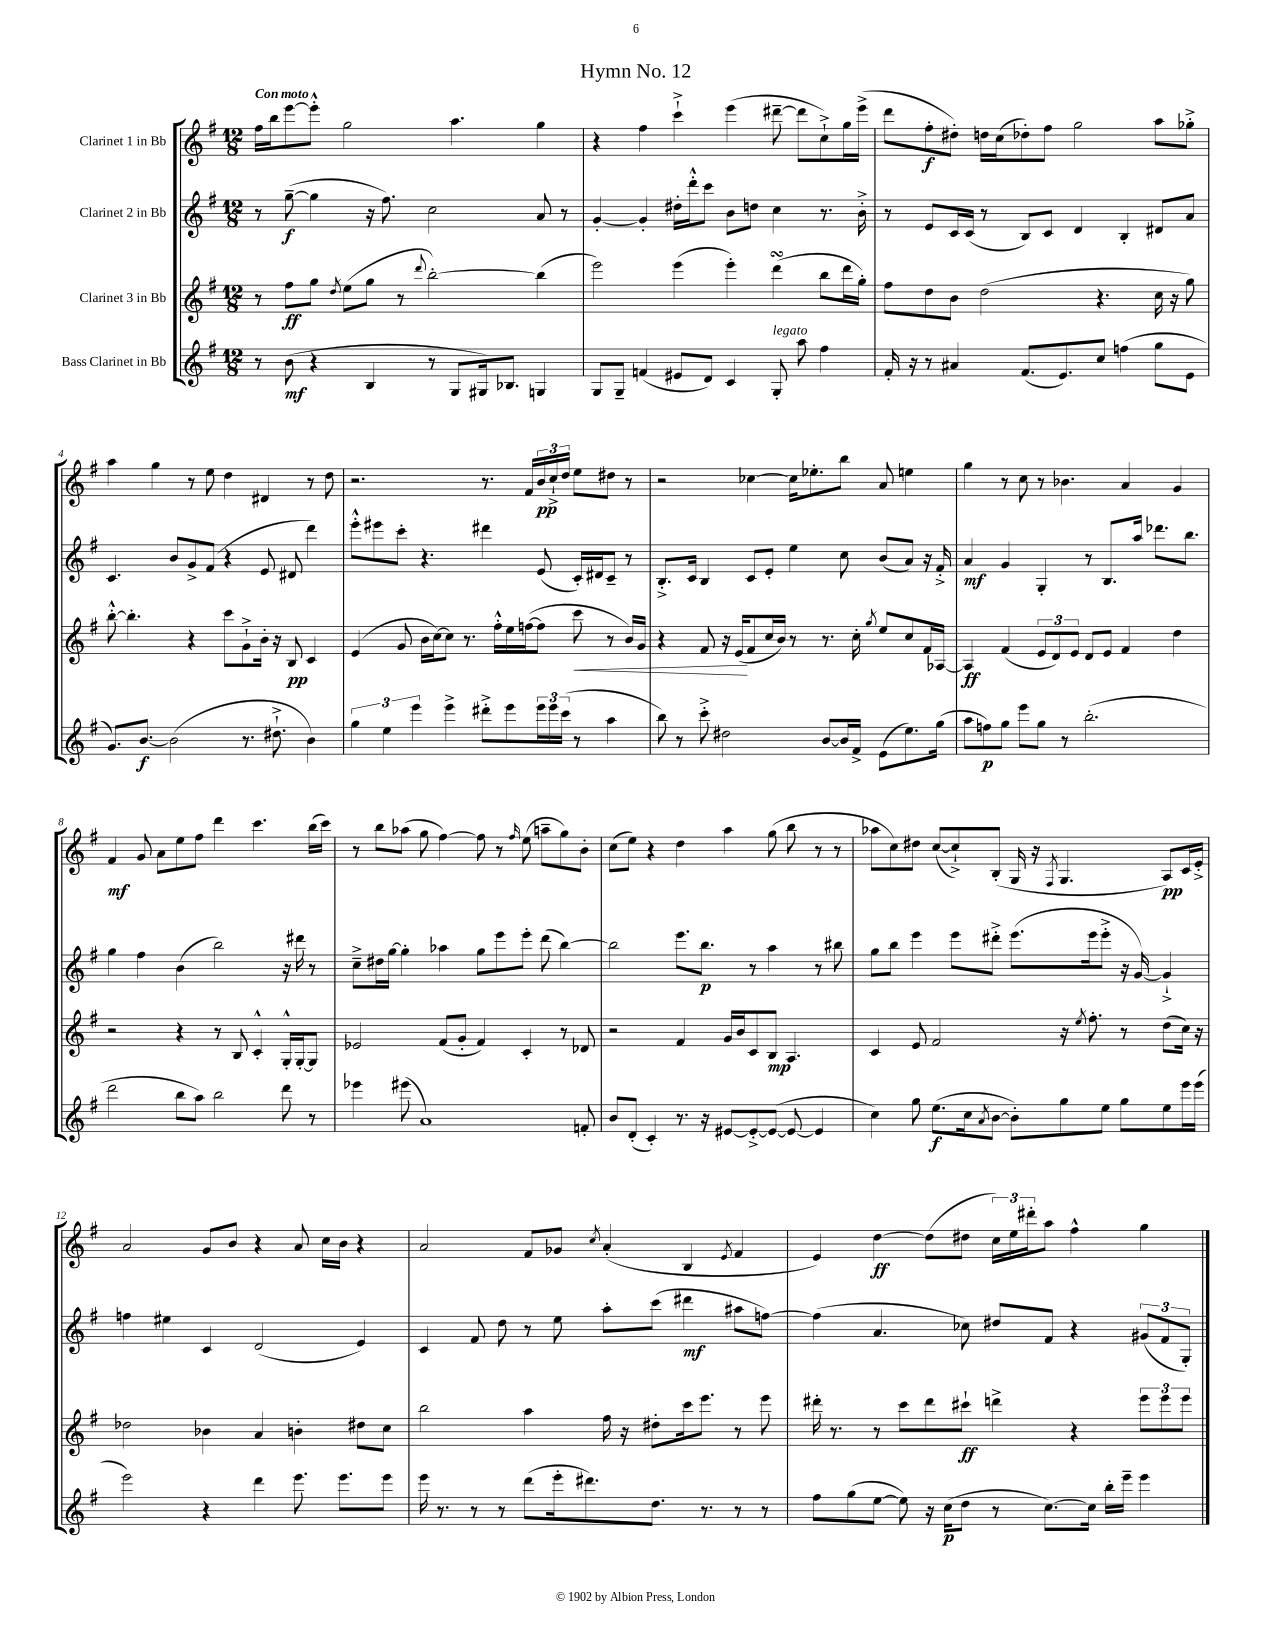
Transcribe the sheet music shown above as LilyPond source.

\header { title = "Hymn No. 12" }
<<
\new StaffGroup <<
\new Staff = "s0" \with { instrumentName = "Clarinet 1 in Bb" } {
    \clef treble \key g \major \numericTimeSignature \time 12/8 \tempo "Con moto"
    fis''16 b''16 e'''8~ e'''8-.-^ g''2 a''4. g''4 |
    r4 fis''4 c'''4-!-> e'''4( dis'''8~-- dis'''8 c''8-!->) g''16 e'''16->( |
    d'''8 fis''8-.\f dis''8-.) d''16 c''16( des''8-.) fis''8 g''2 a''8 ges''8-.-> |
    a''4 g''4 r8 e''8 d''4 dis'4 r8 d''8 |
    r2. r8. fis'16 \tuplet 3/2 { b'16\pp c''16-!-> d''16 } e''8 dis''8 r8 |
    r2 ces''4~ ces''16 ees''8.-. b''8 a'8 e''4 |
    g''4 r8 c''8 r8 bes'4. a'4 g'4 |
    fis'4\mf g'8 a'8 e''8 fis''8 d'''4 c'''4. b''16( c'''16) |
    r8 b''8 aes''8( g''8 fis''4~) fis''8 r8 \grace { fis''16 } e''8( a''8-- g''8) b'8-. |
    c''8( e''8) r4 d''4 a''4 g''8( b''8 r8 r8 |
    aes''8 c''8) dis''8 c''8~( c''8-!->) b8-.( g16 r16 \acciaccatura { fis8 } g4. a8\pp) c'16 e'16-.-> |
    a'2 g'8 b'8 r4 a'8 c''16 b'16 r4 |
    a'2 fis'8 ges'8 \acciaccatura { c''8 } a'4-.( b4 \acciaccatura { e'8 } fis'4 |
    e'4) d''4~\ff d''8( dis''8 \tuplet 3/2 { c''16) e''16 dis'''16-. } a''8 fis''4-^ g''4 \bar "|." |
}
\new Staff = "s1" \with { instrumentName = "Clarinet 2 in Bb" } {
    \clef treble \key g \major \numericTimeSignature \time 12/8
    r8 g''8~--\f( g''4 r16 fis''8.) c''2 a'8 r8 |
    g'4~-. g'4-. dis''16-. d'''16-.-^ c'''8 b'8 d''8 c''4 r8. b'16-.-> |
    r8 e'8 c'16 c'16( r8 b8) c'8 d'4 b4-. dis'8 a'8 |
    c'4. b'8 g'8-> fis'8( r4 e'8 dis'8 d'''4) |
    e'''8-.-^ eis'''8 c'''8-. r4. dis'''4 e'8( c'16-.) dis'16 c'8-- r8 |
    b8.-.-> c'16 b4 c'8 e'8-. e''4 c''8 b'8( a'8) r16 fis'16-.-> |
    a'4\mf g'4 g4-. r8 b8. a''16 des'''8. b''8. |
    g''4 fis''4 b'4( b''2) r16 dis'''16 r8 |
    c''8---> dis''16 g''16~ g''4-. aes''4 g''8 e'''8 e'''8-. d'''8( b''4~) |
    b''2 e'''8. b''8.\p r8 a''4 r8 bis''8 |
    g''8 b''8 e'''4 e'''8 dis'''8-.-> e'''8.( e'''16 e'''8-.-> r16 g'16~) g'4-!-> |
    f''4 eis''4 c'4 d'2( e'4) |
    c'4 fis'8 d''8 r8 e''8 a''8-. c'''8( dis'''4\mf ais''8 f''8~) |
    f''4( a'4. ces''8) dis''8 fis'8 r4 \tuplet 3/2 { gis'8( fis'8 g8-.) } \bar "|." |
}
\new Staff = "s2" \with { instrumentName = "Clarinet 3 in Bb" } {
    \clef treble \key g \major \numericTimeSignature \time 12/8
    r8 fis''8\ff g''8 \acciaccatura { d''8 } e''8( g''8 r8 \appoggiatura { d'''8 } b''2~-.) b''4( |
    e'''2) e'''4( e'''4-.) d'''4\turn( b''8 d'''16 g''16-.) |
    fis''8 d''8 b'8 d''2( r4. c''16 r16 g''8) |
    b''8~-.-^ b''4.-. r4 c'''8 g'8-!-> b'16-. r16 b8\pp c'4 |
    e'4( g'8 b'16 c''16~) c''8 r8. fis''16-.-^ e''16 f''16~( f''8 c'''8\< r8 b'16) g'16 |
    r4 fis'8 r16 e'16\!( fis'8 c''16 b'16) r8 r8. c''16-. \acciaccatura { g''8 } e''8 c''8 fis'16 aes16~ |
    aes4\ff fis'4( \tuplet 3/2 { e'8 d'8) e'8 } d'8 e'8 fis'4 d''4 |
    r2 r4 r8 b8 c'4-.-^ g16-.-^ g16~-. g8 |
    ees'2 fis'8( g'8-. fis'4) c'4-. r8 des'8 |
    r2 fis'4 g'16 b'16 c'8 b8\mp a4. |
    c'4 e'8 fis'2 r16 \acciaccatura { e''8 } fis''8.-. r8 d''8( c''16) r16 |
    des''2 bes'4 a'4 b'4-. dis''8 c''8 |
    b''2 a''4 fis''16 r16 dis''8-. c'''16 e'''8. r8 e'''8 |
    dis'''16-. r8. r8 c'''8 dis'''8 cis'''8-!\ff d'''4-> r4 \tuplet 3/2 { e'''8 e'''8 e'''8 } \bar "|." |
}
\new Staff = "s3" \with { instrumentName = "Bass Clarinet in Bb" } {
    \clef treble \key g \major \numericTimeSignature \time 12/8
    r8 b'8\mf( r4 b4 r8 g8 gis16) bes8. g4 |
    g8 g8-- f'4( eis'8 d'8) c'4 g8-.^\markup { \italic "legato" } a''8 fis''4 |
    fis'16-. r16 r8 ais'4 fis'8.( e'8.) c''8 f''4( g''8 e'8 |
    g'8.) b'8.~\f b'2( r8. dis''8.-!-> b'4) |
    \tuplet 3/2 { g''4 e''4 e'''4 } e'''4-> dis'''8-.-> e'''8 \tuplet 3/2 { e'''16 e'''16 c'''16( } r8 a''4 |
    b''8) r8 c'''8-.-> dis''2 b'8~ b'16 fis'16-> e'8( e''8.) g''16( |
    a''8 f''8\p) g''8 e'''8 g''8 r8 b''2.-.( |
    d'''2 b''8 a''8) b''2 d'''8 r8 |
    ees'''4 eis'''8( a'1) f'8-. |
    b'8 d'8-.( c'4-.) r8. r16 eis'8~ eis'8~-.-> eis'8~( eis'8~ eis'4 |
    c''4) g''8 e''8.\f( c''16 \acciaccatura { a'8 } b'8~ b'8-.) g''8 e''8 g''8 e''8 e'''16 e'''16( |
    e'''2) r4 d'''4 e'''8. e'''8. e'''8 |
    e'''16 r8. r8 r8 d'''8( e'''16-. dis'''8.) d''8. r8. r8 r8 |
    fis''8 g''8( e''8~ e''8) r16 c''16\p( d''8 r8 c''8.~) c''16 b''16-. e'''16-- e'''4 \bar "|." |
}
>>
>>
